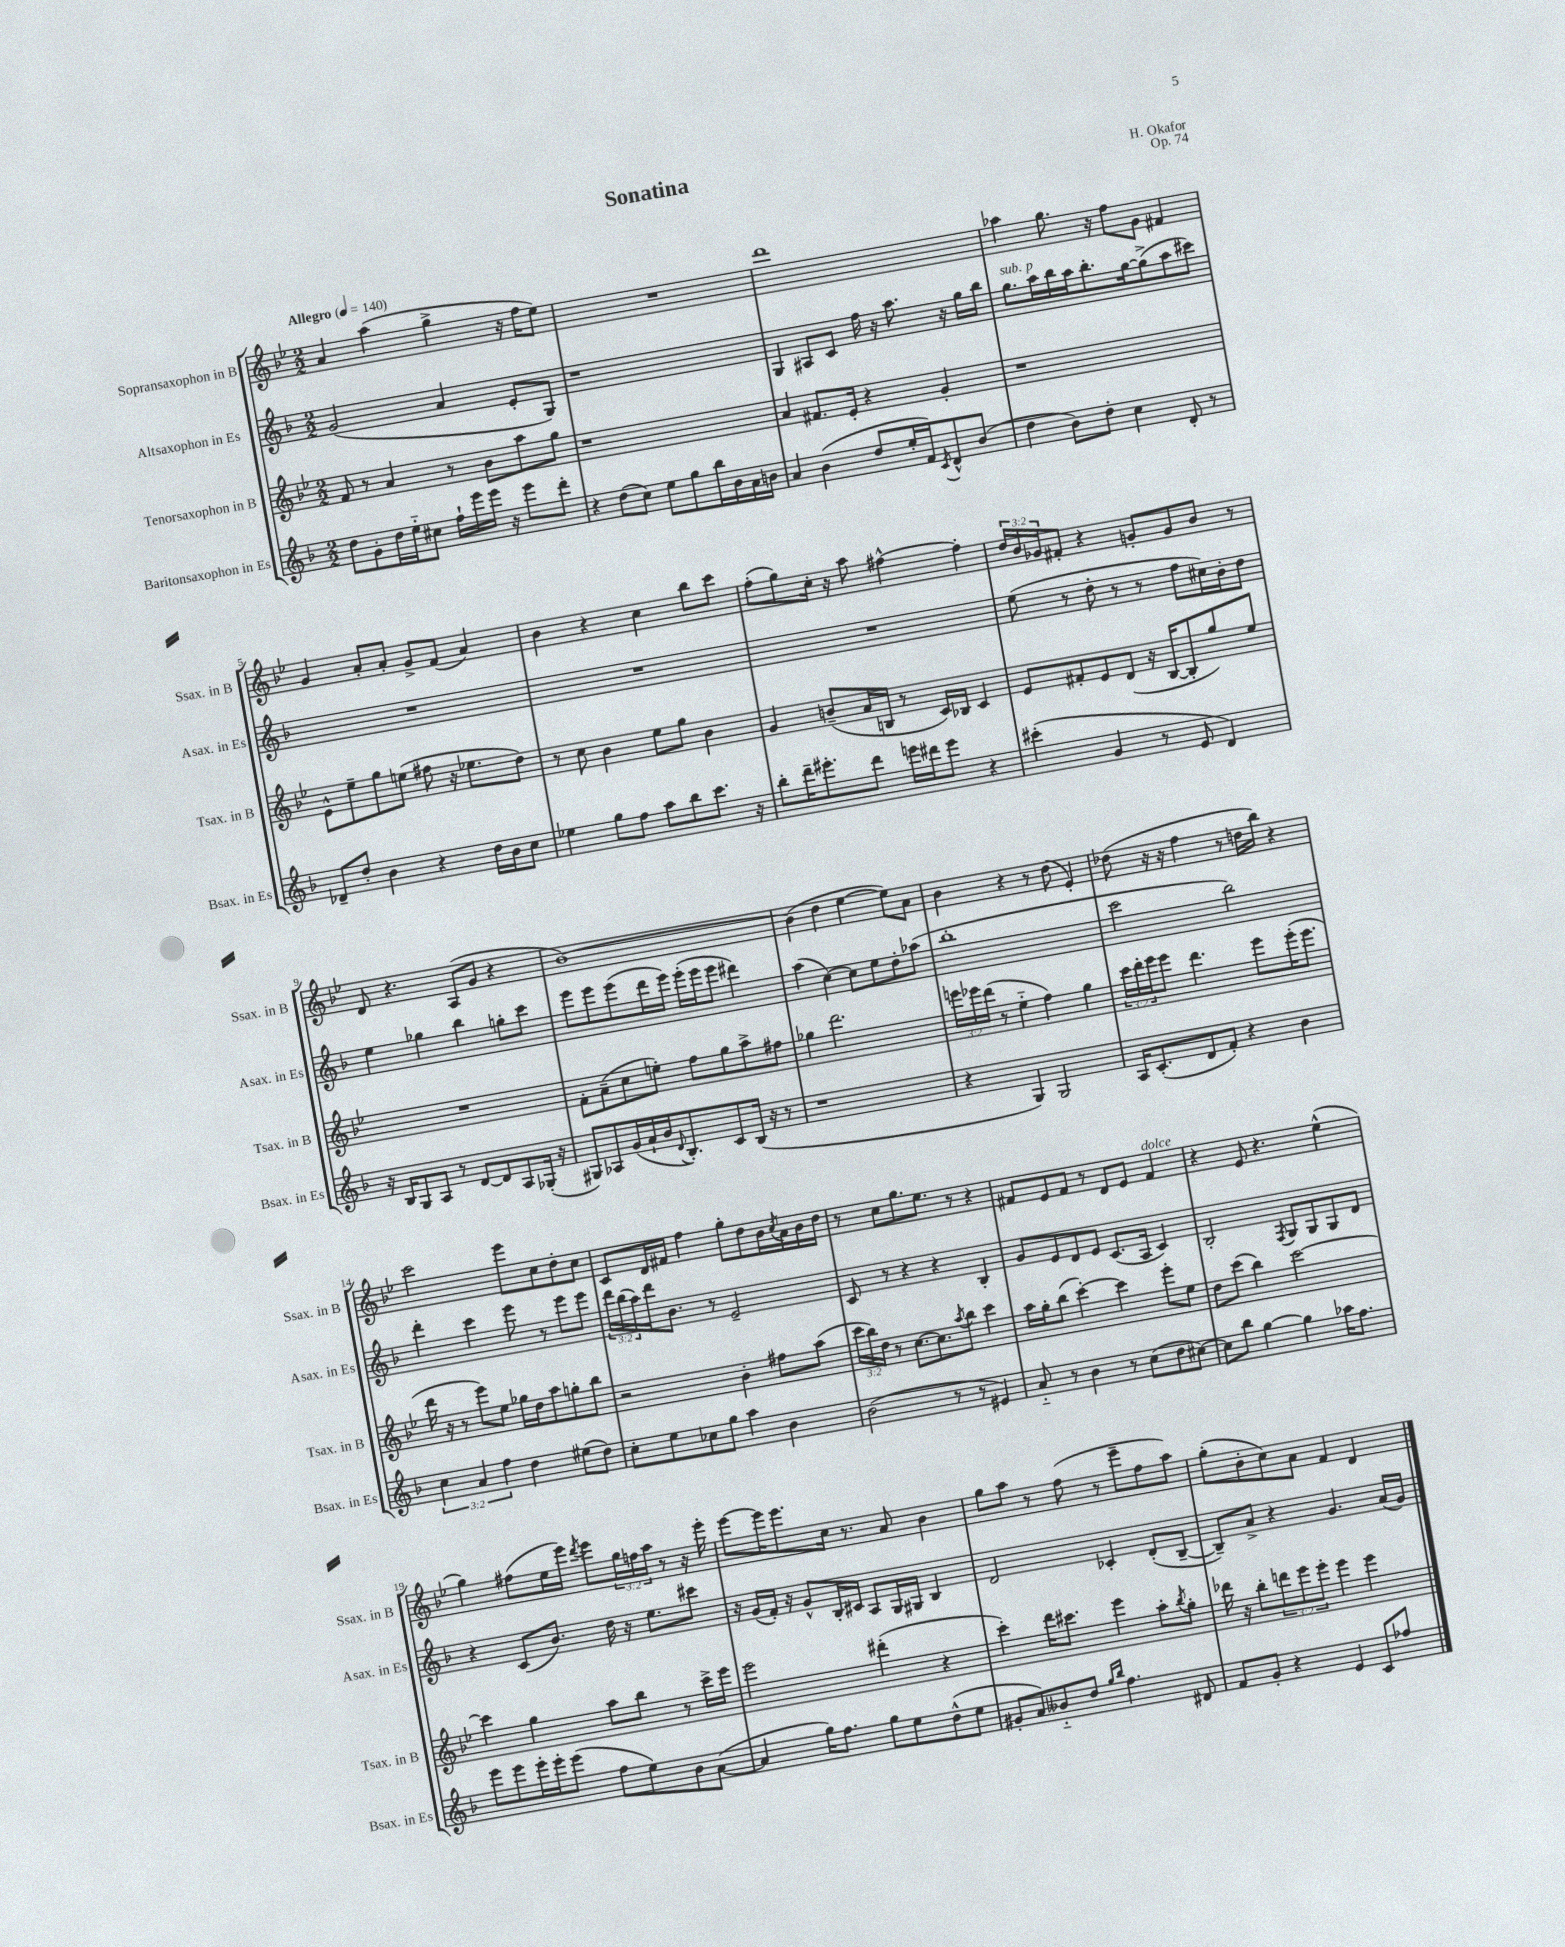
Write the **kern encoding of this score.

**kern	**kern	**kern	**kern
*staff4	*staff3	*staff2	*staff1
*clefG2	*clefG2	*clefG2	*clefG2
*k[b-]	*k[b-e-]	*k[b-]	*k[b-e-]
*M2/2	*M2/2	*M2/2	*M2/2
*MM140	*MM140	*MM140	*MM140
8dd	8f	(2g	4a
8g'	8r	.	.
16dd	4a	.	(4aa
16ee'~	.	.	.
8cc#	.	.	.
16ff`	8r	4a	4gg^
16eee	.	.	.
16eee	8b-	.	.
16r	.	.	.
8eee	8aa	8e'	16r
.	.	.	16ff
8ddd'	8gg	8G)	8ee-)
=	=	=	=
4r	1r	1r	1r
(8dd	.	.	.
8cc)	.	.	.
8ee	.	.	.
8gg	.	.	.
16bb-	.	.	.
16b-	.	.	.
16a	.	.	.
16b	.	.	.
=	=	=	=
4a	4a	4G	1ddd
(4b-	8.f#	8A#	.
.	.	8c	.
.	16e-'	.	.
8dd	4r	16ff	.
.	.	16r	.
16ee'	.	8.aa	.
16f)	.	.	.
8qc	.	.	.
8d^^	4g'	.	.
.	.	16r	.
(8b-	.	16gg	.
.	.	16bb-	.
=	=	=	=
4dd	1r	8.gg	4aa-
.	.	16aa	.
8b-)	.	16bb-	8.gg
.	.	16aa	.
8dd'	.	8.bb-'	.
.	.	.	16r
4cc	.	.	8ff
.	.	[16gg	.
.	.	(8gg^]	8g
8d'	.	8aa	4f#
8r	.	8ccc#)	.
=	=	=	=
8d-~	8e-^^	1r	4g
8dd'	8ee-~	.	.
4b-	8gg	.	8a'
.	(8ee	.	8a'
4r	8ff#	.	8g^
.	16r	.	(8f
.	8.ee-	.	.
16dd	.	.	4a)
16b-	.	.	.
8cc	8dd)	.	.
=	=	=	=
4ee-	8r	1r	4b-
.	8cc	.	.
8gg	4b-	.	4r
8ff	.	.	.
8aa	8ee-	.	4cc
8bb-	8gg	.	.
8.ccc	4b-	.	8bb-
.	.	.	8ccc
16r	.	.	.
=	=	=	=
8bb-'	4g	1r	(8ff'
16ddd~	.	.	8gg)
8.eee#'	.	.	.
.	(8b~	.	16cc'
.	.	.	16r
8ddd	16a	.	8aa
.	16B	.	.
16eee	8r	.	[4ff#^^
16ddd#	.	.	.
8eee	16c)	.	.
.	16B-	.	.
4r	4c	.	4ff#']
=	=	=	=
(4ccc#'	8e-	(8ee	24dd
.	.	.	24b-
.	.	.	24g-
.	8f#'	8r	8f#'
4g	8e-	8dd'	4r
.	(8d	8r	.
8r	16r	8r	8g'
.	[16B-	.	.
8e	8B-']	8ff	8g
4d)	8gg)	16cc#)	8b-
.	.	16b-'	.
.	8ee-	8dd	8r
=	=	=	=
16r	1r	4ee	8d
16B-	.	.	.
8G	.	.	4.r
8A	.	4gg-	.
8r	.	.	.
[8d	.	4bb-	(8A
8d]	.	.	8g
8A	.	8gg'	4r
(16G-'	.	8ccc	.
16r	.	.	.
=	=	=	=
8G#)	8f'	8eee	[1b-)
8A-	(8a~	8eee	.
(16g	8cc	(8eee	.
16a`	.	.	.
16b-	8ee')	16ddd	.
8qqd	.	.	.
8.B-')	.	16eee)	.
.	8ff	(16eee'	.
.	.	16eee	.
8c	8gg	8eee	.
(16B-	8aa^	4ddd#)	.
16r	.	.	.
8r	8ff#	.	.
=	=	=	=
1r	4gg-	(4aa	(4b-]
.	2.ddd	[4cc)	4dd
.	.	8cc]	[4ee-
.	.	8ee	.
.	.	8dd'	8ee-])
.	.	(8aa-	8a
=	=	=	=
4r	24eee	1bb-'	4b-
.	24eee-	.	.
.	(24ddd	.	.
.	8r	.	.
4G)	4ee-'~	.	4r
2G	4ff)	.	8r
.	.	.	(8dd
.	4gg	.	4e-')
=	=	=	=
16A	24ccc	2ccc	(8dd-
.	24ddd'	.	.
(8.c'	.	.	.
.	24eee-	.	.
.	8eee-	.	16r
.	.	.	16r
8d	4.ddd	.	4ff
8f')	.	.	.
4r	.	2bb-)	8r
.	8eee-	.	16dd
.	.	.	16bb-)
4b-	(16eee-'	.	4r
.	8.eee-	.	.
=	=	=	=
6cc	16ddd	4ddd'	2ccc
.	16r	.	.
.	8r	.	.
6a	.	.	.
.	8eee-)	4ccc	.
6ff	.	.	.
.	8ee-	.	.
4dd	16gg-	8eee	8eee-
.	16dd	.	.
.	8aa	8r	8cc
(8ee#	8gg'	8eee	8dd'
8dd)	8bb-	8eee	8cc
=	=	=	=
8cc'	2r	24ddd	8c
.	.	(24bb-	.
.	.	24aa)	.
8ee	.	16ddd	16d
.	.	8.b-	16f#
8cc-	.	.	4ff
8gg	.	8r	.
4aa	4b-'	2e~	8gg'
.	.	.	8dd
4b-	8ff#	.	16b-
.	.	.	8qcc
.	.	.	16a
.	(8aa	.	16b-
.	.	.	16dd
=	=	=	=
(2b-	24ccc	8c	8r
.	24bb-)	.	.
.	24dd	.	.
.	8r	8r	8cc
.	[8.cc	4r	8.gg
.	8.cc]	.	8.ee-
8r	.	4r	.
.	8qaa	.	.
8r	8bb-	.	8r
4e#)	4ccc	4B-'	4r
=	=	=	=
8a'~	16aa	8g	8f#
.	16gg'	.	.
8r	(8bb-	8e	8e-
4b-	[4ccc')	8d	8f#
.	.	8e	8r
8r	4ccc]	(8.c	8d
(8cc	.	.	8e-
.	.	16A	.
8dd	8eee-'	4c)	4f#
[8cc#)	8ee-	.	.
=	=	=	=
8cc#]	8dd	2B-'	4r
8bb-	(8ccc	.	.
[4gg	4bb-)	.	8e-
.	.	.	4.r
.	.	8qF	.
4gg]	[2ccc	8G	.
.	.	8G	.
16aa-	.	8G	(4ee-^^
8.ff	.	.	.
.	.	8d	.
=	=	=	=
8eee	4ccc]	4r	4gg)
8eee	.	.	.
16eee'	4gg	(8c	(8ff#
16eee'	.	.	.
(8eee	.	8.b-)	16ee-
.	.	.	16eee-)
.	.	.	8qddd
8ff	8aa	.	8eee-
.	.	16dd	.
8ee)	8bb-	16r	24gg
.	.	.	24ff
.	.	8.ee	.
.	.	.	24aa
8b-	8r	.	8r
([8a	16ccc^	8ccc#	16r
.	16eee-	.	16eee-'
=	=	=	=
4a]	2eee-	16r	[8eee-
.	.	(16g	.
.	.	16f')	16eee-]
.	.	16r	8.eee-
16gg)	.	8g^^	.
8.ff	.	.	.
.	.	16B-'	16cc
.	.	16c#	8.r
8gg	(4ddd#'	8A	.
8ee	.	16G	8a
.	.	16G#	.
(8dd^^	4r	4B-	4b-
8ee	.	.	.
=	=	=	=
8g#'	4ccc')	2d	8gg
8a)	.	.	8aa
8b--'~	16ddd	.	8r
.	8.ccc#	.	.
8dd	.	.	(8ff
16qqgg	.	.	.
16qqbb-	.	.	.
4.ff	4eee-	4c-'	8r
.	.	.	8eee-~
.	8aa'	(8d'	8ff
.	8qbb-	.	.
8d#	8gg'	[8B-~	8aa)
=	=	=	=
8f	16ddd-	8B-~])	(8gg'
.	16r	.	.
8g'	8bb-'	8a^	8b-'
4r	12ddd	4r	8cc)
.	12eee-	.	.
.	.	.	8a
.	12eee-'	.	.
4e	4eee-	4.g	4f
8c	4eee-	.	4d
8ff-	.	(16a	.
.	.	16g)	.
==	==	==	==
*-	*-	*-	*-
